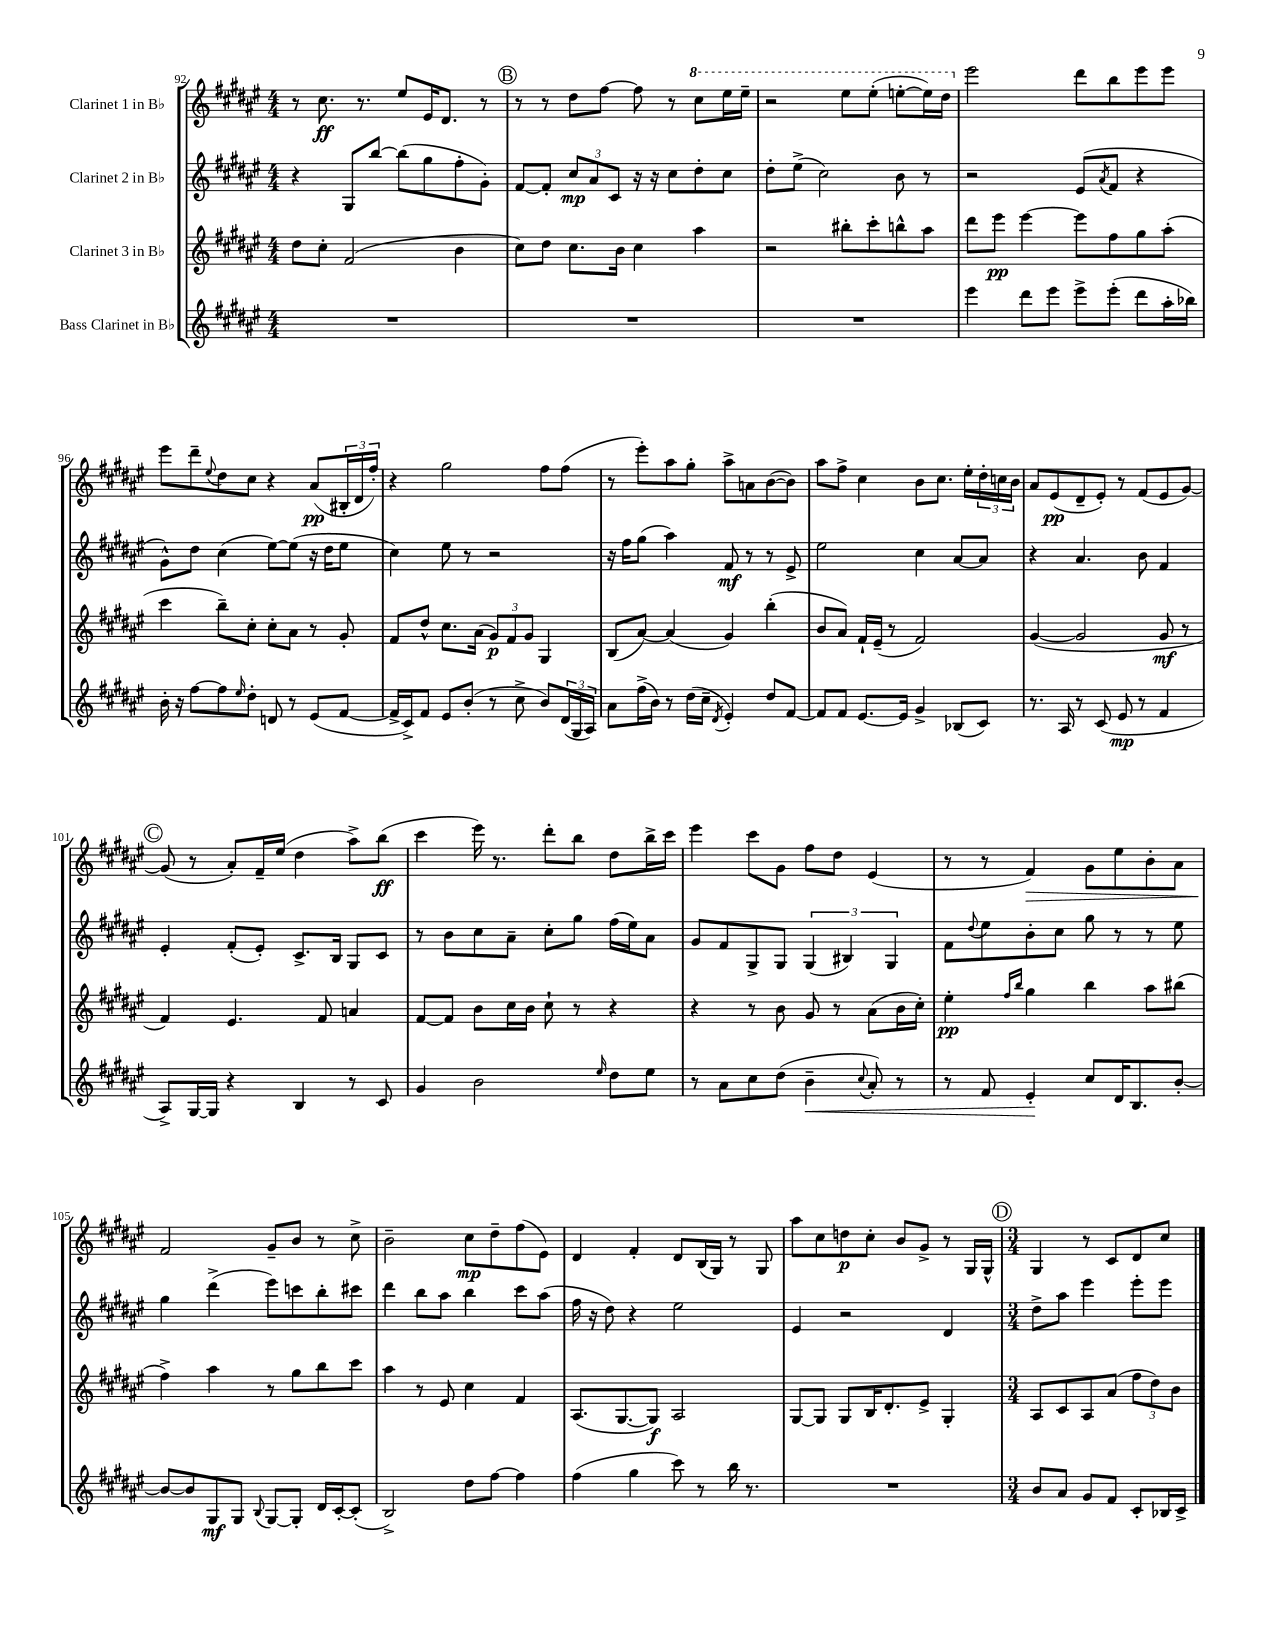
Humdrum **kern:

**kern	**dynam	**kern	**dynam	**kern	**dynam	**kern	**dynam
*part4	*part4	*part3	*part3	*part2	*part2	*part1	*part1
*staff4	*staff4	*staff3	*staff3	*staff2	*staff2	*staff1	*staff1
*I"Bass Clarinet in B♭	*	*I"Clarinet 3 in B♭	*	*I"Clarinet 2 in B♭	*	*I"Clarinet 1 in B♭	*
*clefG2	*	*clefG2	*	*clefG2	*	*clefG2	*
*k[f#c#g#d#a#e#]	*	*k[f#c#g#d#a#e#]	*	*k[f#c#g#d#a#e#]	*	*k[f#c#g#d#a#e#]	*
*M4/4	*	*M4/4	*	*M4/4	*	*M4/4	*
=92	=92	=92	=92	=92	=92	=92	=92
1r	.	8dd#\L	.	4r	.	8r	.
.	.	8cc#'\J	.	.	.	8.cc#\	ff
.	.	(2f#/	.	8G#/L	.	.	.
.	.	.	.	.	.	8.r	.
.	.	.	.	[8bb/J	.	.	.
.	.	.	.	(8bb\L]	.	8ee#/L	.
.	.	.	.	8gg#\	.	16e#/K	.
.	.	.	.	.	.	8.d#/J	.
.	.	4b\	.	8ff#'\	.	.	.
.	.	.	.	8g#'\J)	.	8r	.
!!LO:REH:place=s1:t=B
=93	=93	=93	=93	=93	=93	=93	=93
1r	.	8cc#\L)	.	[8f#/L	.	8r	.
.	.	8dd#\J	.	8f#'/J]	.	8r	.
.	.	8.cc#\L	.	12cc#/L	mp	8dd#\L	.
.	.	.	.	12a#/	.	.	.
.	.	.	.	.	.	[8ff#\J	.
.	.	.	.	12c#/J	.	.	.
.	.	16b\Jk	.	.	.	.	.
.	.	4cc#\	.	16r	.	8ff#\]	.
.	.	.	.	16r	.	.	.
.	.	.	.	8cc#\L	.	8r	.
*	*	*	*	*	*	*8va	*
.	.	4aa#\	.	8dd#'\	.	8ccc#\L	.
.	.	.	.	8cc#\J	.	16eee#\L	.
.	.	.	.	.	.	16eee#~\JJ	.
=94	=94	=94	=94	=94	=94	=94	=94
1r	.	2r	.	8dd#'\L	.	2r	.
.	.	.	.	(8ee#^\J	.	.	.
.	.	.	.	2cc#\)	.	.	.
.	.	8bb#X'\L	.	.	.	8eee#\L	.
.	.	8ccc#'\	.	.	.	(8eee#'\J	.
.	.	8bbn^^\	.	8b\	.	[8eeen'\L	.
.	.	8aa#\J	.	8r	.	16eee\L])	.
.	.	.	.	.	.	16ddd#\JJ	.
=95	=95	=95	=95	=95	=95	=95	=95
*	*	*	*	*	*	*X8va	*
4eee#\	.	8ddd#\L	.	2r	.	2eee#\	.
.	.	8eee#\J	pp	.	.	.	.
8ddd#\L	.	[4eee#\	.	.	.	.	.
8eee#\J	.	.	.	.	.	.	.
8eee#^\L	.	8eee#\L]	.	(8e#/L	.	8ddd#\L	.
.	.	.	.	8qa#/	.	.	.
(8eee#'\J	.	8ff#\	.	8f#/J	.	8bb\	.
8ddd#\L	.	8gg#\	.	4r	.	8eee#\	.
16aa#'\L	.	(8aa#'\J	.	.	.	8eee#\J	.
16bb-X\JJ)	.	.	.	.	.	.	.
!!LO:LB:g=z
=96	=96	=96	=96	=96	=96	=96	=96
16b'\	.	4ccc#\	.	8g#^^\L)	.	8eee#\L	.
16r	.	.	.	.	.	.	.
[8ff#\L	.	.	.	8dd#\J	.	8ddd#~\	.
.	.	.	.	.	.	8qqee#/	.
8ff#\]	.	8bb~\L)	.	(4cc#\	.	8dd#\	.
16qqee#/	.	.	.	.	.	.	.
8dd#'\J	.	8cc#'\J	.	.	.	8cc#\J	.
8dn/	.	8cc#'\L	.	[8ee#\L)	.	4r	.
8r	.	8a#\J	.	(8ee#\J]	.	.	.
(8e#/L	.	8r	.	16r	.	(8a#/L	pp
.	.	.	.	16dd#\KL	.	.	.
[8f#/J	.	8g#'/	.	8ee#\J	.	24B#X'/L	.
.	.	.	.	.	.	24d#/	.
.	.	.	.	.	.	24ff#'/JJ)	.
=97	=97	=97	=97	=97	=97	=97	=97
16f#^/LL]	.	8f#/L	.	4cc#\)	.	4r	.
16c#^/J)	.	.	.	.	.	.	.
8f#/J	.	8dd#^^/J	.	.	.	.	.
8e#/L	.	8.cc#\L	.	8ee#\	.	2gg#\	.
(8b'/J	.	.	.	8r	.	.	.
.	.	(16a#\Jk	.	.	.	.	.
8r	.	12g#/L)	p	2r	.	.	.
.	.	12f#/	.	.	.	.	.
8cc#^\	.	.	.	.	.	.	.
.	.	12g#/J	.	.	.	.	.
8b/L)	.	4G#/	.	.	.	8ff#\L	.
(24d#/L	.	.	.	.	.	(8ff#\J	.
24G#/	.	.	.	.	.	.	.
24A#/JJ)	.	.	.	.	.	.	.
=98	=98	=98	=98	=98	=98	=98	=98
8a#\L	.	(8B/L	.	16r	.	8r	.
.	.	.	.	16ff#\KL	.	.	.
(16ff#^\L	.	[8a#/J)	.	(8gg#\J	.	8eee#'\L)	.
16b\JJ)	.	.	.	.	.	.	.
8r	.	(4a#/]	.	4aa#\)	.	8aa#\	.
(16dd#\LL	.	.	.	.	.	8gg#'\J	.
16cc#~\JJ	.	.	.	.	.	.	.
8qd#/	.	.	.	.	.	.	.
4e#'/)	.	4g#/)	.	8f#/	mf	8aa#^\L	.
.	.	.	.	8r	.	8an\	.
8dd#/L	.	(4bb'\	.	8r	.	([8b\	.
[8f#/J	.	.	.	8e#^/	.	8b\J])	.
=99	=99	=99	=99	=99	=99	=99	=99
8f#/L]	.	8b/L	.	2ee#\	.	8aa#\L	.
8f#/J	.	8a#/J)	.	.	.	8ff#^\J	.
[8.e#/L	.	16f#`/LL	.	.	.	4cc#\	.
.	.	(16e#~/JJ	.	.	.	.	.
.	.	8r	.	.	.	.	.
16e#/Jk]	.	.	.	.	.	.	.
4g#^/	.	2f#/)	.	4cc#\	.	8b\L	.
.	.	.	.	.	.	8.cc#\J	.
(8B-X/L	.	.	.	[8a#/L	.	.	.
.	.	.	.	.	.	16ee#'\LL	.
8c#/J)	.	.	.	8a#/J]	.	24dd#'\	.
.	.	.	.	.	.	24ccn\	.
.	.	.	.	.	.	24b\JJ	.
=100	=100	=100	=100	=100	=100	=100	=100
8.r	.	([4g#/	.	4r	.	8a#/L	.
.	.	.	.	.	.	(8e#/	pp
16A#/	.	.	.	.	.	.	.
8r	.	2g#/]	.	4.a#/	.	8d#~/	.
(8c#/	.	.	.	.	.	8e#'/J)	.
8e#/	mp	.	.	.	.	8r	.
8r	.	.	.	8b\	.	(8f#/L	.
4f#/	.	8g#/	mf	4f#/	.	8e#/	.
.	.	8r	.	.	.	[8g#/J)	.
!!LO:LB:g=z
!!LO:REH:place=s1:t=C
=101	=101	=101	=101	=101	=101	=101	=101
8A#^/L)	.	4f#/)	.	4e#'/	.	(8g#/]	.
[16G#/L	.	.	.	.	.	8r	.
16G#/JJ]	.	.	.	.	.	.	.
4r	.	4.e#/	.	(8f#'/L	.	8a#'/L)	.
.	.	.	.	8e#'/J)	.	16f#~/L	.
.	.	.	.	.	.	(16ee#/JJ	.
4B/	.	.	.	8.c#^/L	.	4dd#\	.
.	.	8f#/	.	.	.	.	.
.	.	.	.	16B/Jk	.	.	.
8r	.	4an/	.	8G#/L	.	8aa#^\L)	.
8c#/	.	.	.	8c#/J	.	(8bb\J	ff
=102	=102	=102	=102	=102	=102	=102	=102
4g#/	.	[8f#/L	.	8r	.	4ccc#\	.
.	.	8f#/J]	.	8b\L	.	.	.
2b\	.	8b\L	.	8cc#\	.	16eee#\)	.
.	.	.	.	.	.	8.r	.
.	.	16cc#\L	.	8a#~\J	.	.	.
.	.	16b\JJ	.	.	.	.	.
.	.	8cc#`\	.	8cc#'\L	.	8ddd#'\L	.
.	.	8r	.	8gg#\J	.	8bb\J	.
16qqee#/	.	.	.	.	.	.	.
8dd#\L	.	4r	.	(16ff#\LL	.	8dd#\L	.
.	.	.	.	16ee#\J)	.	.	.
8ee#\J	.	.	.	8a#\J	.	16bb^\L	.
.	.	.	.	.	.	16ccc#\JJ	.
=103	=103	=103	=103	=103	=103	=103	=103
8r	.	4r	.	8g#/L	.	4eee#\	.
8a#\L	.	.	.	8f#/	.	.	.
8cc#\	.	8r	.	8G#^/	.	8ccc#\L	.
(8dd#\J	.	8b\	.	8G#/J	.	8g#\J	.
!	!LO:HP:b	!	!	!	!	!	!
4b~\	<	8g#/	.	(6G#/	.	8ff#\L	.
.	.	8r	.	.	.	8dd#\J	.
.	.	.	.	6B#X/)	.	.	.
8qqcc#/	.	.	.	.	.	.	.
8a#'/)	.	(8a#\L	.	.	.	(4e#/	.
.	.	.	.	6G#/	.	.	.
8r	.	16b\L	.	.	.	.	.
.	.	16cc#'\JJ)	.	.	.	.	.
=104	=104	=104	=104	=104	=104	=104	=104
8r	.	4ee#'\	pp	8f#\L	.	8r	.
.	.	.	.	8qqdd#/	.	.	.
8f#/	.	.	.	8ee#\	.	8r	.
.	.	16qqff#/LL	.	.	.	.	.
.	.	16qqbb/JJ	.	.	.	.	.
!	!	!	!	!	!	!	!LO:HP:b
4e#'/	.	4gg#\	.	8b'\	.	4f#/)	>
.	.	.	.	8cc#\J	.	.	.
8cc#/L	[	4bb\	.	8gg#\	.	8g#\L	.
16d#/K	.	.	.	8r	.	8ee#\	.
8.B/	.	.	.	.	.	.	.
.	.	8aa#\L	.	8r	.	8b'\	.
[8b'/J	.	(8bb#X\J	.	8ee#\	.	8a#\J	.
!!LO:LB:g=z
=105	=105	=105	=105	=105	=105	=105	=105
8b/L_	.	4ff#^\)	.	4gg#\	.	2f#/	.
8b/]	.	.	.	.	.	.	.
8G#/	mf	4aa#\	.	(4ddd#^\	.	.	.
8G#/J	.	.	.	.	.	.	.
8qqB/	.	.	.	.	.	.	.
[8G#/L	.	8r	.	8eee#\L)	.	8g#~/L	]
8G#'/J]	.	8gg#\L	.	8cccn\	.	8b/J	.
16d#/LL	.	8bb\	.	8bb'\	.	8r	.
[16c#'/J	.	.	.	.	.	.	.
(8c#'/J]	.	8ccc#\J	.	8ccc#X\J	.	8cc#^\	.
=106	=106	=106	=106	=106	=106	=106	=106
2B^/)	.	4aa#\	.	4ddd#\	.	2b~\	.
.	.	8r	.	8bb\L	.	.	.
.	.	8e#/	.	8aa#\J	.	.	.
8dd#\L	.	4cc#\	.	4bb\	.	8cc#\L	mp
[8ff#\J	.	.	.	.	.	8dd#~\	.
4ff#\]	.	4f#/	.	8ccc#\L	.	(8ff#\	.
.	.	.	.	(8aa#\J	.	8e#\J)	.
=107	=107	=107	=107	=107	=107	=107	=107
(4ff#\	.	(8.A#/L	.	16ff#\	.	4d#/	.
.	.	.	.	16r	.	.	.
.	.	.	.	8dd#\)	.	.	.
.	.	[8.G#/	.	.	.	.	.
4gg#\	.	.	.	4r	.	4f#'/	.
.	.	8G#/J])	f	.	.	.	.
8ccc#\)	.	2A#/	.	2ee#\	.	8d#/L	.
8r	.	.	.	.	.	(16B/L	.
.	.	.	.	.	.	16G#/JJ)	.
16bb\	.	.	.	.	.	8r	.
8.r	.	.	.	.	.	.	.
.	.	.	.	.	.	8G#/	.
=108	=108	=108	=108	=108	=108	=108	=108
1r	.	[8G#/L	.	4e#/	.	8aa#\L	.
.	.	8G#/J]	.	.	.	8cc#\	.
.	.	8G#/L	.	2r	.	8ddn\	p
.	.	16B/K	.	.	.	8cc#'\J	.
.	.	8.d#'/	.	.	.	.	.
.	.	.	.	.	.	8b/L	.
.	.	8e#^/J	.	.	.	8g#^/J	.
.	.	4G#'/	.	4d#/	.	8r	.
.	.	.	.	.	.	16G#/LL	.
.	.	.	.	.	.	16G#^^/JJ	.
!!LO:REH:place=s1:t=D
=109	=109	=109	=109	=109	=109	=109	=109
*M3/4	*	*M3/4	*	*M3/4	*	*M3/4	*
8b/L	.	8A#/L	.	8dd#^\L	.	4G#/	.
8a#/J	.	8c#/	.	8aa#\J	.	.	.
8g#/L	.	8A#/	.	4eee#\	.	8r	.
8f#/J	.	(8a#/J	.	.	.	8c#/L	.
8c#'/L	.	12ff#\L	.	8eee#'\L	.	8d#/	.
.	.	12dd#\)	.	.	.	.	.
16B-X/L	.	.	.	8eee#\J	.	8cc#/J	.
.	.	12b\J	.	.	.	.	.
16c#^/JJ	.	.	.	.	.	.	.
==	==	==	==	==	==	==	==
*-	*-	*-	*-	*-	*-	*-	*-
